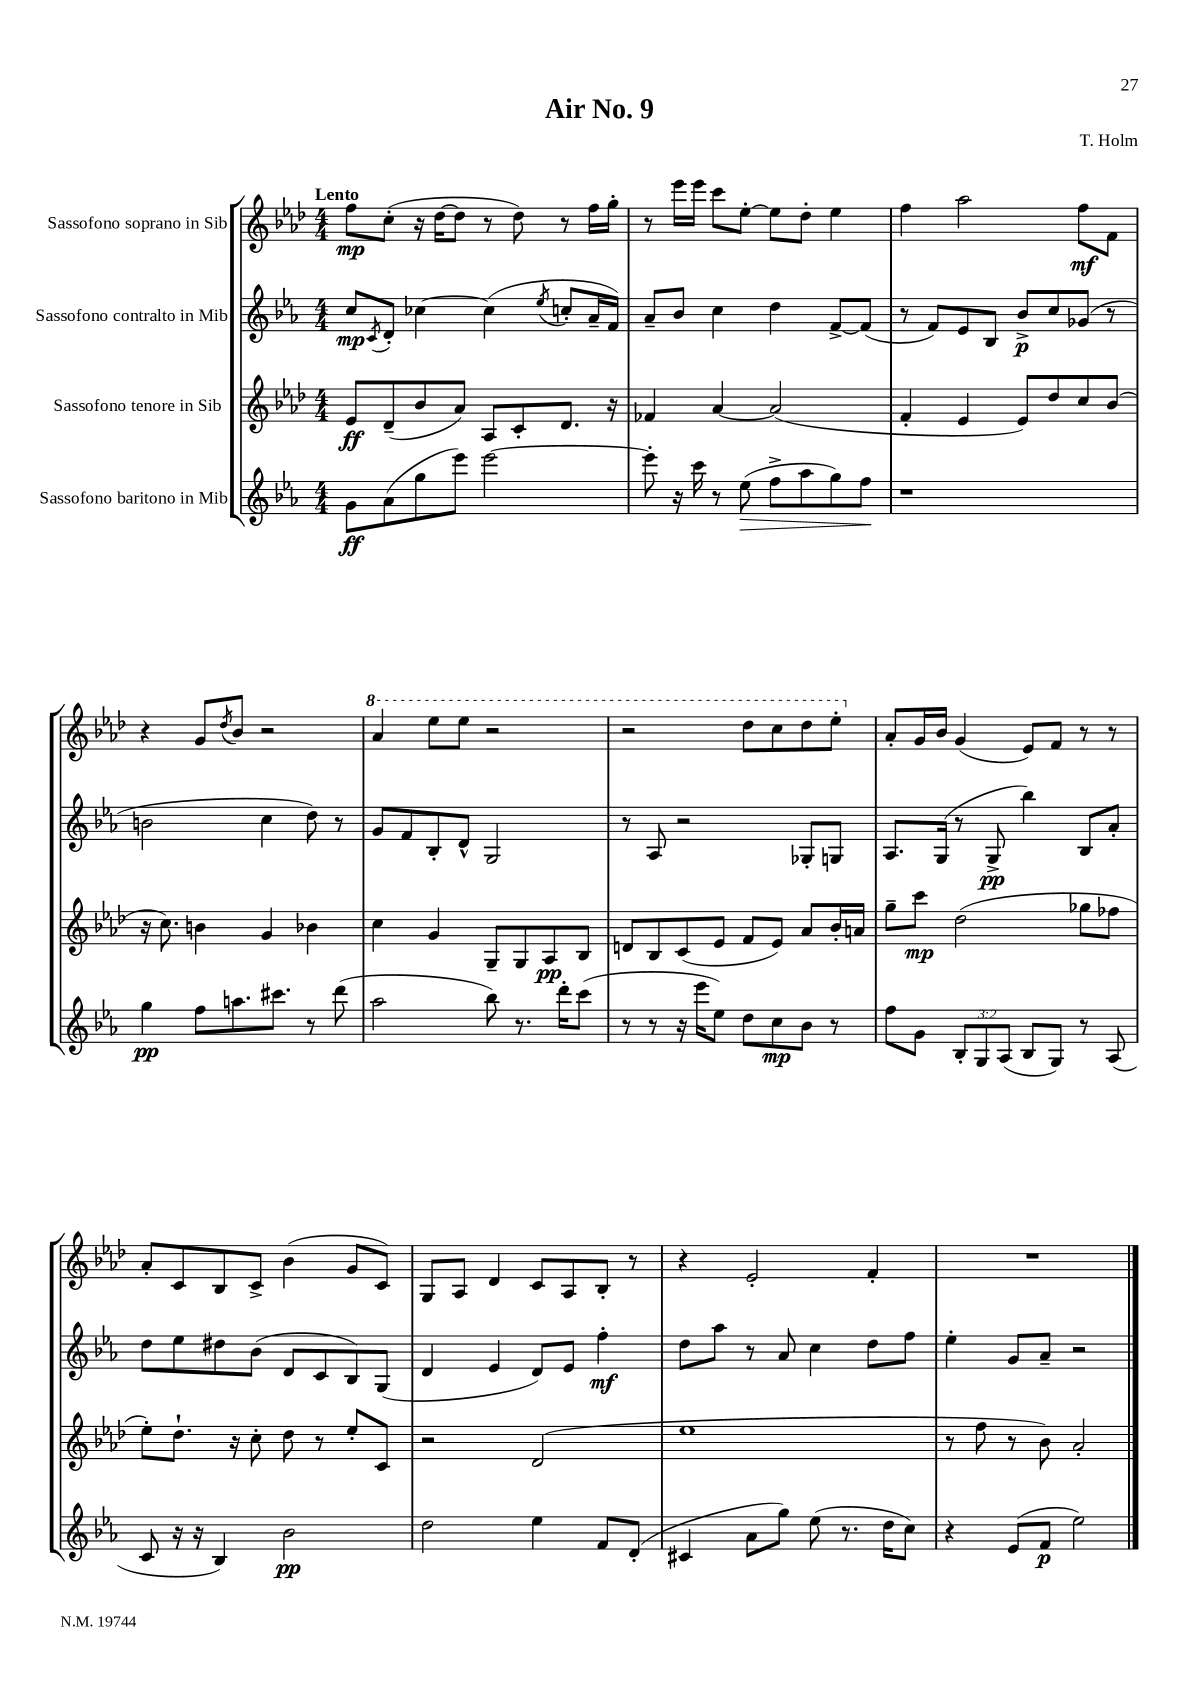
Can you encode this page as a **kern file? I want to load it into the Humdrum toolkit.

**kern	**kern	**kern	**kern
*staff4	*staff3	*staff2	*staff1
*clefG2	*clefG2	*clefG2	*clefG2
*k[b-e-a-]	*k[b-e-a-d-]	*k[b-e-a-]	*k[b-e-a-d-]
*M4/4	*M4/4	*M4/4	*M4/4
8g	8e-	8cc	8ff
.	.	8qc	.
(8a-	(8d-~	8d'	(8cc'
8gg	8b-	[4cc-	16r
.	.	.	[16dd-
8eee-)	8a-)	.	8dd-]
[2eee-	8A-	(4cc-]	8r
.	8c'	.	8dd-)
.	.	8qee-	.
.	8.d-	8cc'	8r
.	.	16a-~	16ff
.	16r	16f)	16gg'
=	=	=	=
8eee-']	4f-	8a-~	8r
16r	.	8b-	16eee-
16ccc	.	.	16eee-
8r	[4a-	4cc	8ccc
(8ee-	.	.	[8ee-'
8ff^	(2a-]	4dd	8ee-]
8aa-	.	.	8dd-'
8gg)	.	[8f^	4ee-
8ff	.	(8f]	.
=	=	=	=
1r	4f'	8r	4ff
.	.	8f)	.
.	4e-	8e-	2aa-
.	.	8B-	.
.	8e-)	8b-^	.
.	8dd-	8cc	.
.	8cc	(8g-	8ff
.	(8b-	8r	8f
=	=	=	=
4gg	16r	2b	4r
.	8.cc)	.	.
8ff	4b	.	8g
.	.	.	8qdd-
8.aa	.	.	8b-
.	4g	4cc	2r
8.ccc#	.	.	.
8r	4b-	8dd)	.
(8ddd	.	8r	.
=	=	=	=
2aa-	4cc	8g	4aa-
.	.	8f	.
.	4g	8B-'	8eee-
.	.	8d^^	8eee-
8bb-)	8G~	2G	2r
8.r	8G	.	.
.	8A-	.	.
16ddd'	.	.	.
(8ccc	8B-	.	.
=	=	=	=
8r	8d	8r	2r
8r	8B-	8A-	.
16r	(8c	2r	.
16eee-	.	.	.
8ee-)	8e-	.	.
8dd	8f	.	8ddd-
8cc	8e-)	.	8ccc
8b-	8a-	8G-'	8ddd-
8r	16b-'	8G	8eee-'
.	16a	.	.
=	=	=	=
8ff	8gg~	8.A-	8a-'
8g	8ccc	.	16g
.	.	(16G	16b-
12B-'	(2dd-	8r	(4g
12G	.	.	.
.	.	8G^	.
(12A-	.	.	.
8B-	.	4bb-)	8e-)
8G)	.	.	8f
8r	8gg-	8B-	8r
(8A-	8ff-	8a-'	8r
=	=	=	=
8c	8ee-')	8dd	8a-'
16r	8.dd-`	8ee-	8c
16r	.	.	.
4B-)	.	8dd#	8B-
.	16r	.	.
.	8cc'	(8b-	8c^
2b-	8dd-	8d	(4b-
.	8r	8c	.
.	8ee-'	8B-)	8g
.	8c	(8G	8c)
=	=	=	=
2dd	2r	4d	8G
.	.	.	8A-
.	.	4e-	4d-
4ee-	(2d-	8d)	8c
.	.	8e-	8A-
8f	.	4ff'	8B-'
(8d'	.	.	8r
=	=	=	=
4c#	1ee-	8dd	4r
.	.	8aa-	.
8a-	.	8r	2e-'
8gg)	.	8a-	.
(8ee-	.	4cc	.
8.r	.	.	.
.	.	8dd	4f'
16dd	.	.	.
8cc)	.	8ff	.
=	=	=	=
4r	8r	4ee-'	1r
.	8ff	.	.
(8e-	8r	8g	.
8f	8b-)	8a-~	.
2ee-)	2a-'	2r	.
==	==	==	==
*-	*-	*-	*-
